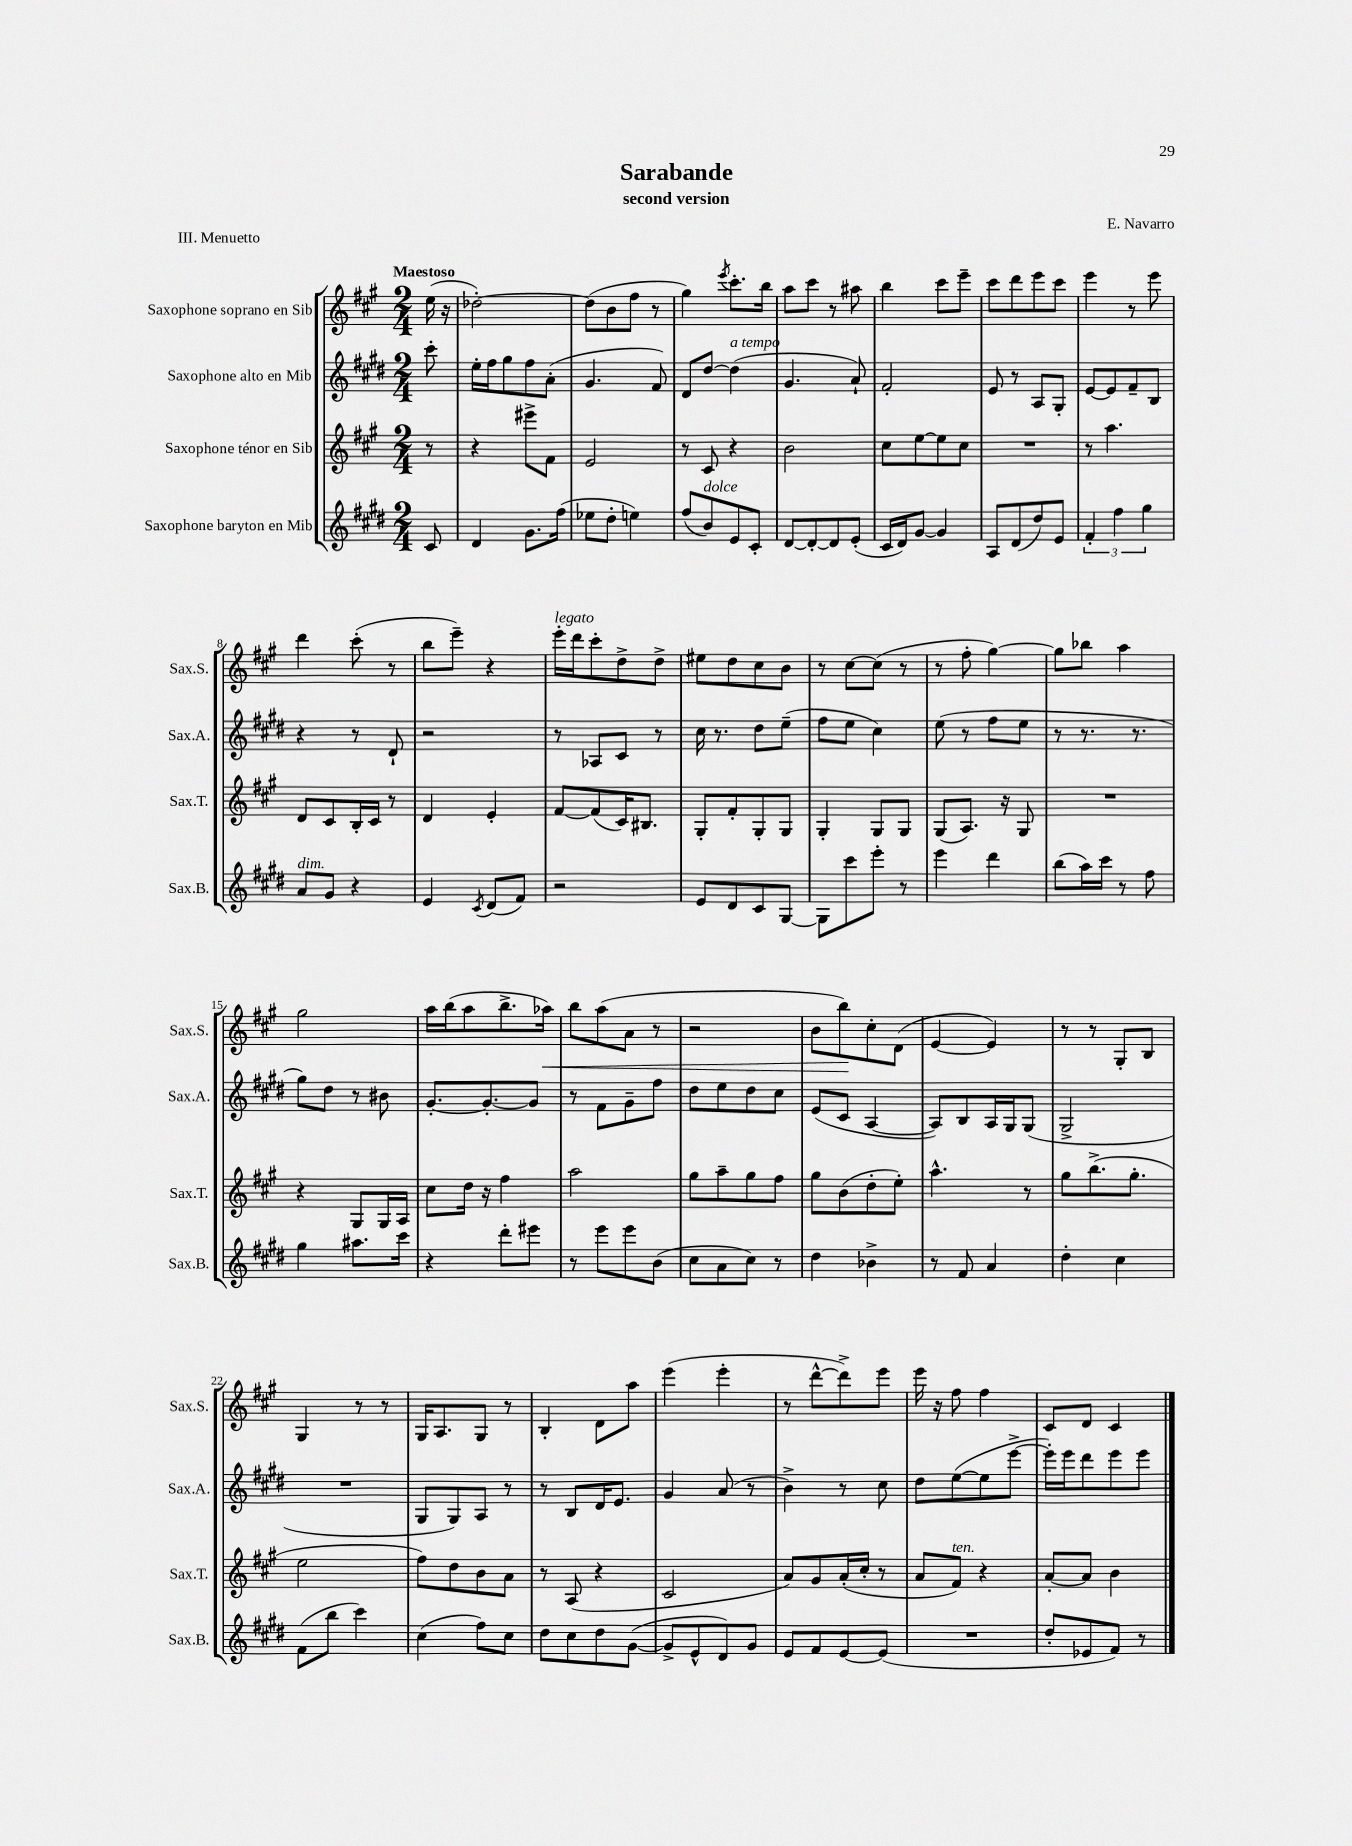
\header { title = "Sarabande" composer = "E. Navarro" subtitle = "second version" piece = "III. Menuetto" }
<<
\new StaffGroup <<
\new Staff = "s0" \with { instrumentName = "Saxophone soprano en Sib" shortInstrumentName = "Sax.S." } {
    \clef treble \key a \major \numericTimeSignature \time 2/4 \partial 8 \tempo "Maestoso"
    \autoBeamOff e''16( r16 |
    des''2~-.) |
    des''8[( b'8 fis''8] r8 |
    gis''4) \acciaccatura { e'''8 } cis'''8.[-. b''16] |
    a''8[ cis'''8] r8 ais''8 |
    b''4 cis'''8[ e'''8]-- |
    cis'''8[ d'''8 e'''8 cis'''8] |
    e'''4 r8 e'''8 |
    d'''4 cis'''8-.( r8 |
    b''8[ e'''8]--) r4 |
    e'''16[-.^\markup { \italic "legato" } d'''16 cis'''8-. d''8-> d''8]-> |
    eis''8[ d''8 cis''8 b'8] |
    r8 cis''8[~ cis''8]( r8 |
    r8 fis''8-. gis''4~) |
    gis''8[ bes''8] a''4 |
    gis''2 |
    a''16[ b''16( a''8 b''8.-> aes''16]\<) |
    b''8[ a''8( a'8] r8 |
    r2 |
    b'8[ b''8\!) cis''8-. d'8]( |
    e'4~ e'4) |
    r8 r8 gis8[-. b8] |
    gis4 r8 r8 |
    gis16[ a8. gis8] r8 |
    b4-. d'8[ a''8] |
    e'''4( e'''4-. |
    r8 d'''8[~-^ d'''8->) e'''8] |
    e'''16 r16 fis''8 fis''4 |
    cis'8[ d'8] cis'4 \bar "|." |
}
\new Staff = "s1" \with { instrumentName = "Saxophone alto en Mib" shortInstrumentName = "Sax.A." } {
    \clef treble \key e \major \numericTimeSignature \time 2/4 \partial 8
    \autoBeamOff cis'''8-. |
    e''16[-. fis''16 gis''8 fis''8 a'8]-.( |
    gis'4. fis'8) |
    dis'8[ dis''8]~ dis''4^\markup { \italic "a tempo" }( |
    gis'4. a'8-!) |
    fis'2-. |
    e'8 r8 a8[ gis8]-. |
    e'8[~ e'8 fis'8-- b8] |
    r4 r8 dis'8-! |
    r2 |
    r8 aes8[ cis'8] r8 |
    cis''16 r8. dis''8[ e''8]--( |
    fis''8[ e''8] cis''4) |
    e''8( r8 fis''8[ e''8] |
    r8 r8. r8. |
    gis''8[) dis''8] r8 bis'8 |
    gis'8.[~-. gis'8.~-. gis'8] |
    r8 fis'8[ gis'8-- fis''8] |
    dis''8[ e''8 dis''8 cis''8] |
    e'8[( cis'8] a4~ |
    a8[) b8 a16 gis16 gis8]( |
    gis2-> |
    R2 |
    gis8[ gis8) a8] r8 |
    r8 b8[ dis'16 e'8.] |
    gis'4 a'8( r8 |
    b'4->) r8 cis''8 |
    dis''8[ e''8~( e''8 e'''8]~-> |
    e'''16[-.) e'''16 dis'''8 e'''8 e'''8] \bar "|." |
}
\new Staff = "s2" \with { instrumentName = "Saxophone ténor en Sib" shortInstrumentName = "Sax.T." } {
    \clef treble \key a \major \numericTimeSignature \time 2/4 \partial 8
    \autoBeamOff r8 |
    r4 eis'''8[-> fis'8] |
    e'2 |
    r8 cis'8 r4 |
    b'2 |
    cis''8[ e''8~ e''8 cis''8] |
    R2 |
    r8 a''4. |
    d'8[ cis'8 b16-. cis'16] r8 |
    d'4 e'4-. |
    fis'8[~ fis'8( cis'16) bis8.] |
    gis8[-. fis'8-. gis8-. gis8] |
    gis4-. gis8[ gis8] |
    gis8[( a8.]) r16 gis8 |
    R2 |
    r4 gis8[ gis16 a16] |
    cis''8[ d''16] r16 fis''4 |
    a''2 |
    gis''8[ a''8-- gis''8 fis''8] |
    gis''8[ b'8( d''8-. e''8]-.) |
    a''4.-^ r8 |
    gis''8[ b''8.->( gis''8.]-. |
    e''2 |
    fis''8[) d''8 b'8 a'8] |
    r8 a8( r4 |
    cis'2 |
    a'8[) gis'8 a'16-.( cis''16]-. r8 |
    a'8[ fis'8]^\markup { \italic "ten." }) r4 |
    a'8[~-. a'8] b'4 \bar "|." |
}
\new Staff = "s3" \with { instrumentName = "Saxophone baryton en Mib" shortInstrumentName = "Sax.B." } {
    \clef treble \key e \major \numericTimeSignature \time 2/4 \partial 8
    \autoBeamOff cis'8 |
    dis'4 gis'8.[ fis''16]( |
    ees''8[ dis''8]-. e''4) |
    fis''8[( b'8^\markup { \italic "dolce" }) e'8 cis'8]-. |
    dis'8[~ dis'8~-. dis'8 e'8]-.( |
    cis'16[ dis'16) gis'8]~ gis'4 |
    a8[ dis'8( dis''8) e'8] |
    \tuplet 3/2 { fis'4-. fis''4 gis''4 } |
    a'8[^\markup { \italic "dim." } gis'8] r4 |
    e'4 \acciaccatura { cis'8 } dis'8[( fis'8]) |
    r2 |
    e'8[ dis'8 cis'8 gis8]~ |
    gis8[ cis'''8 e'''8]-. r8 |
    e'''4 dis'''4 |
    b''8[( a''16) cis'''16] r8 fis''8 |
    gis''4 ais''8.[ cis'''16] |
    r4 dis'''8[-. eis'''8] |
    r8 e'''8[ e'''8 b'8]( |
    cis''8[ a'8 cis''8]) r8 |
    dis''4 bes'4-> |
    r8 fis'8 a'4 |
    dis''4-. cis''4 |
    fis'8[( b''8] cis'''4) |
    cis''4( fis''8[) cis''8] |
    dis''8[ cis''8 dis''8 gis'8]~( |
    gis'8[-> e'8-^ dis'8) gis'8] |
    e'8[ fis'8 e'8~ e'8]( |
    R2 |
    dis''8[-. ees'8 fis'8]) r8 \bar "|." |
}
>>
>>
